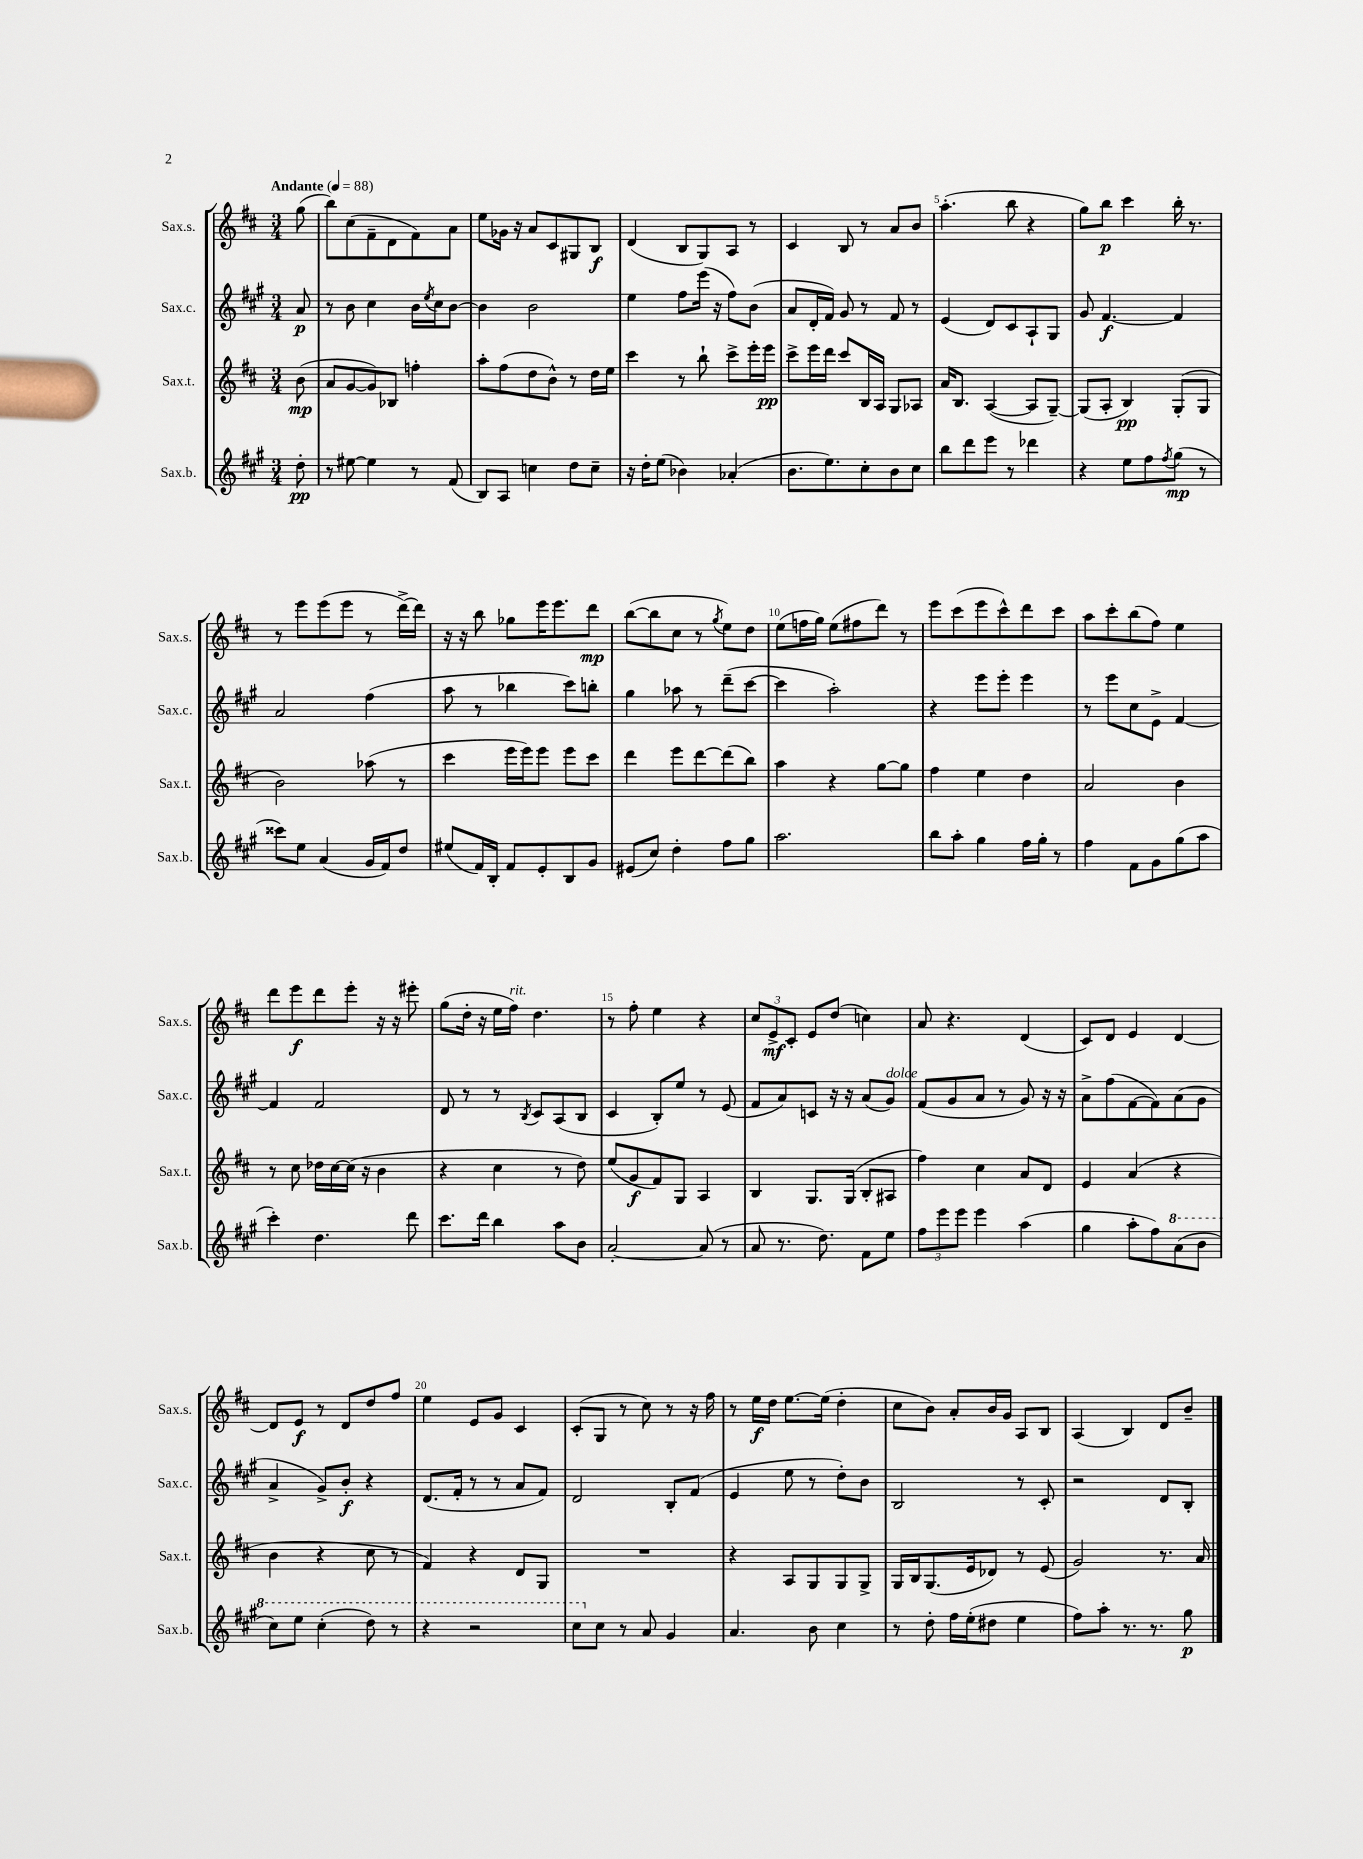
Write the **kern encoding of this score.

**kern	**kern	**kern	**kern
*staff4	*staff3	*staff2	*staff1
*clefG2	*clefG2	*clefG2	*clefG2
*k[f#c#g#]	*k[f#c#]	*k[f#c#g#]	*k[f#c#]
*M3/4	*M3/4	*M3/4	*M3/4
*MM88	*MM88	*MM88	*MM88
8dd'	(8b	8a	(8gg
=	=	=	=
8r	8a	8r	8bb)
[8ee#	[8g	8b	(8cc#
4ee#]	8g])	4cc#	8f#~
.	8B-	.	8d
8r	4ff'	16b	8f#)
.	.	8qee	.
.	.	16cc#	.
(8f#	.	[8b	8a
=	=	=	=
8B)	8aa'	4b]	8ee
8A	(8ff#	.	16g-
.	.	.	16r
4cc	8dd	2b	8a
.	8b^^)	.	8c#
8dd	8r	.	8G#
8cc~	16dd	.	8B
.	16ee	.	.
=	=	=	=
16r	4ccc#	4ee	(4d
16dd'	.	.	.
(8ee	.	.	.
4b-)	8r	8ff#	8B
.	8bb`	(16eee	8G)
.	.	16r	.
(4a-'	8ccc#^	8ff#)	8A
.	16eee'	(8b	8r
.	16eee	.	.
=	=	=	=
8.b	8ccc#^	8a	4c#
.	16eee	16d'	.
8.ee)	16ddd	16f#)	.
.	8ccc#	8g#	8B
8cc#'	16B	8r	8r
.	16A	.	.
8b	8G	8f#	8a
8cc#	8A-	8r	8b
=	=	=	=
8bb	16a	(4e	(4.aa'
.	8.B	.	.
8ddd	.	.	.
8eee	([4A	8d)	.
8r	.	8c#	8bb
4ddd-	8A]	8A`	4r
.	[8G~)	8G#	.
=	=	=	=
4r	(8G]	8g#	8gg)
.	8A'	[4.f#	8bb
8ee	4B)	.	4ccc#
8ff#	.	.	.
8qff#	.	.	.
(8gg#	(8G'	4f#]	16bb'
.	.	.	8.r
8r	8G	.	.
=	=	=	=
8ccc##)	2b)	2a	8r
8ee	.	.	8eee
(4a	.	.	(8eee
.	.	.	8eee
16g#	(8aa-	(4ff#	8r
16f#)	.	.	.
8dd	8r	.	[16ddd^)
.	.	.	16ddd]
=	=	=	=
(8ee#	4ccc#	8aa	16r
.	.	.	16r
16f#)	.	8r	8bb
16B'	.	.	.
8f#	16eee	4bb-	8gg-
.	16eee)	.	.
8e'	8eee	.	16eee
.	.	.	8.eee
8B	8eee	8ccc#)	.
8g#	8ccc#	8bb'	8ddd
=	=	=	=
(8e#	4ddd	4gg#	([8bb
8cc#)	.	.	8bb]
4dd'	8eee	8aa-	8cc#
.	[8ddd	8r	8r
.	.	.	8qgg
8ff#	(8ddd]	(8ddd~	8ee)
8gg#	8bb)	[8ccc#	8dd
=	=	=	=
2.aa	4aa	4ccc#]	(8ee
.	.	.	16ff
.	.	.	16gg)
.	4r	2aa')	(8ee
.	.	.	8ff#
.	[8gg	.	8ddd)
.	8gg]	.	8r
=	=	=	=
8bb	4ff#	4r	8eee
8aa'	.	.	(8ccc#
4gg#	4ee	8eee	8eee
.	.	8eee'	8ccc#^^)
16ff#	4dd	4eee	8ddd
16gg#'	.	.	.
8r	.	.	8ccc#
=	=	=	=
4ff#	2a	8r	8aa
.	.	8eee	8ccc#'
8f#	.	8cc#	(8bb
8g#	.	8e^	8ff#)
(8gg#	4b	[4f#	4ee
8aa	.	.	.
=	=	=	=
4ccc#')	8r	4f#]	8ddd
.	8cc#	.	8eee
4.dd	16dd-	2f#	8ddd
.	[16cc#	.	.
.	(16cc#]	.	8eee'
.	16r	.	.
.	4b	.	16r
.	.	.	16r
8ddd	.	.	8eee#'
=	=	=	=
8.ccc#	4r	8d	(8gg
.	.	8r	16dd'
16ddd	.	.	16r
4bb	4cc#	8r	16ee
.	.	.	16ff#)
.	.	8qB	.
.	.	8c#	4.dd
8aa	8r	(8A	.
8b	8dd)	8B	.
=	=	=	=
[2a'	(8ee	4c#	8r
.	8g	.	8ff#'
.	8f#)	8B')	4ee
.	8G	8ee	.
(8a]	4A	8r	4r
8r	.	(8e	.
=	=	=	=
8a	4B	8f#	12cc#
.	.	.	12e^
8.r	.	8a)	.
.	.	.	12c#'
.	8.G	8c	8e
8.dd)	.	.	.
.	.	16r	(8dd
.	(16G	16r	.
8f#	8B'	(8a	4cc)
8ee	8A#	8g#)	.
=	=	=	=
12ff#	4ff#)	(8f#	8a
12eee	.	.	.
.	.	8g#	4.r
12eee	.	.	.
4eee	4cc#	8a	.
.	.	8r	.
(4aa	8a	8g#)	(4d
.	8d	16r	.
.	.	16r	.
=	=	=	=
4gg#	4e	8a^	8c#)
.	.	(8ff#	8d
8aa'	(4a	[8f#	4e
8ff#)	.	8f#])	.
(8aa	4r	(8a	[4d
8bb	.	8g#	.
=	=	=	=
8ccc#)	4b	4a^	8d]
8eee	.	.	8e
(4ccc#'	4r	8g#^)	8r
.	.	8b'	8d
8ddd)	8cc#	4r	8dd
8r	8r	.	8ff#
=	=	=	=
4r	4f#)	(8.d	4ee
.	.	16f#'	.
2r	4r	8r	8e
.	.	8r	8g
.	8d	8a	4c#
.	8G	8f#)	.
=	=	=	=
8ccc#	2.r	2d	(8c#'
8cc#	.	.	8G
8r	.	.	8r
8a	.	.	8cc#)
4g#	.	8B'	8r
.	.	(8f#	16r
.	.	.	16ff#
=	=	=	=
4.a	4r	4e	8r
.	.	.	16ee
.	.	.	16dd
.	8A	8ee	[8.ee
8b	8G	8r	.
.	.	.	(16ee]
4cc#	8G	8dd')	4dd'
.	8G^	8b	.
=	=	=	=
8r	16G	2B	8cc#
.	16B	.	.
8dd'	(8.G	.	8b)
16ff#	.	.	8a'
(16ee'	16e	.	.
8dd#	8d-)	.	16b
.	.	.	16g
4ee	8r	8r	8A
.	(8e	8c#'	8B
=	=	=	=
8ff#)	2g)	2r	(4A
8aa'	.	.	.
8.r	.	.	4B)
8.r	.	.	.
.	8.r	8d	8d
8gg#	.	8B'	8b~
.	16a	.	.
==	==	==	==
*-	*-	*-	*-
